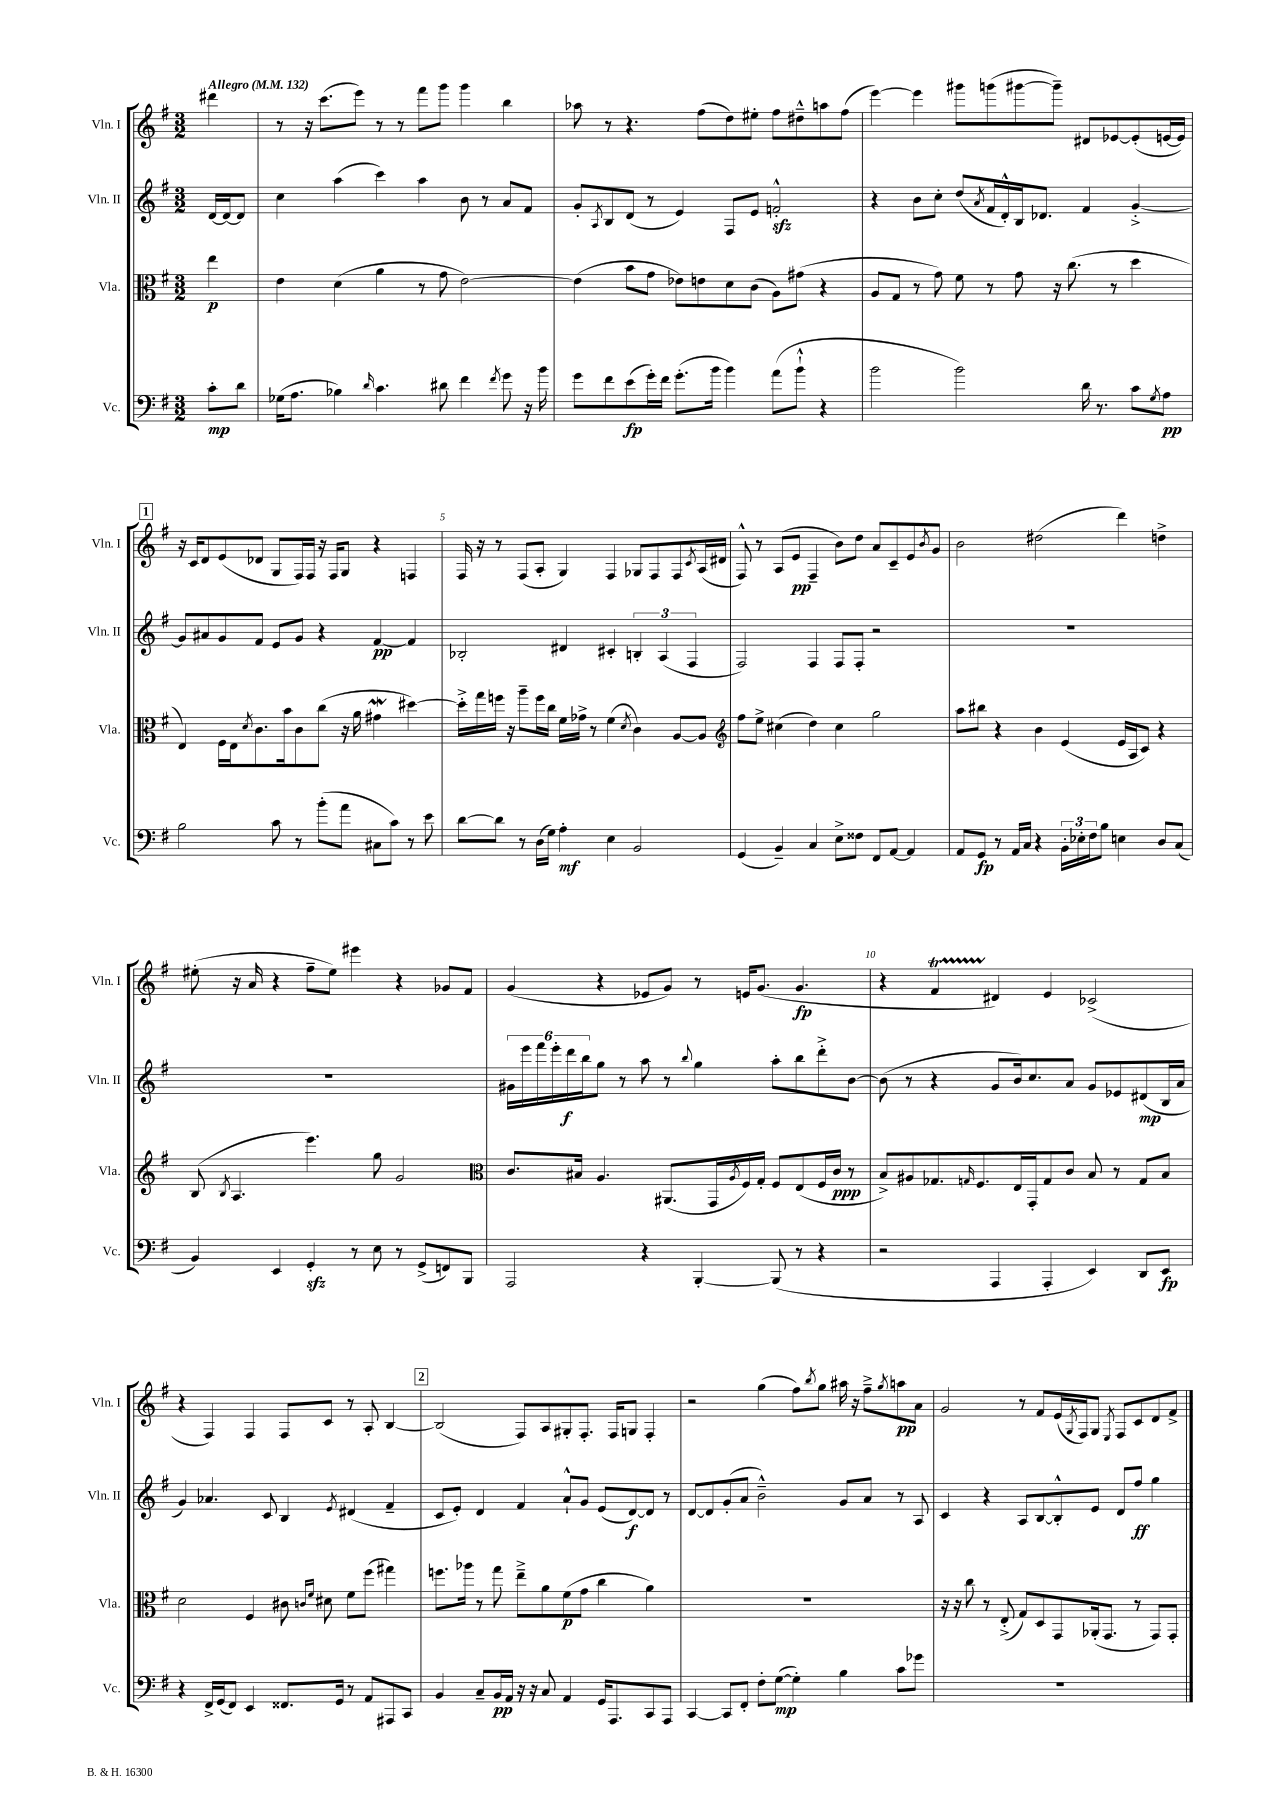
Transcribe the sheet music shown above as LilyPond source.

<<
\new StaffGroup <<
\new Staff = "s0" \with { instrumentName = "Vln. I" shortInstrumentName = "Vln. I" } {
    \clef treble \key g \major \numericTimeSignature \time 3/2 \partial 4 \tempo "Allegro" 4 = 132
    dis'''4 |
    r8 r16 c'''8.( e'''8) r8 r8 fis'''8 g'''8 g'''4 b''4 |
    aes''8 r8 r4. fis''8( d''8) eis''8-. fis''8 dis''8---^ a''8 fis''8( |
    e'''4~) e'''4 gis'''8 g'''8( gis'''8~ gis'''8--) dis'8 ees'8~ ees'8-.( e'16~ e'16) |
    \mark \markup { \box "1" } r16 c'16 d'8 e'8( des'8 g8 fis16) fis16 r16 fis16 g8 r4 f4 |
    fis16 r16 r8 fis8( a8-. g4) fis4 ges8 fis8 fis8 \acciaccatura { c'8 } a16( dis'16 |
    fis8-^) r8 a8( e'8\pp fis4-- b'8) d''8 a'8 c'8-- e'8 \acciaccatura { b'8 } g'8 |
    b'2 dis''2( d'''4) d''4-> |
    eis''8-.( r16 a'16 r4 fis''8-- eis''8) eis'''4 r4 ges'8 fis'8 |
    g'4( r4 ees'8 g'8) r8 e'16 g'8.( g'4.\fp |
    r4 fis'4\startTrillSpan dis'4\stopTrillSpan) e'4 ces'2->( |
    r4 fis4) fis4 fis8 c'8 r8 a8-. b4~ |
    \mark \markup { \box "2" } b2( fis8) a8 gis8-. fis8.-. fis16 g8 fis4-. |
    r2 g''4( fis''8) \acciaccatura { b''8 } g''8 ais''16 r16 fis''8---> \acciaccatura { g''8 } a''8\pp a'8 |
    g'2 r8 fis'8 e'16( \acciaccatura { g8 } fis16) g8 \acciaccatura { e8 } fis8 c'8 d'8 fis'8-> \bar "|." |
}
\new Staff = "s1" \with { instrumentName = "Vln. II" shortInstrumentName = "Vln. II" } {
    \clef treble \key g \major \numericTimeSignature \time 3/2 \partial 4
    d'16~ d'16~ d'8 |
    c''4 a''4( c'''4) a''4 b'8 r8 a'8 fis'8 |
    g'8-. \acciaccatura { a8 } b8 d'8( r8 e'4) fis8 e'8 f'2-.-^\sfz |
    r4 b'8 c''8-. d''8( \acciaccatura { a'8 } fis'16 d'16-.-^) b16 des'8. fis'4 g'4~-.-> |
    \mark \markup { \box "1" } g'8 ais'8 g'8 fis'8 e'8 g'8 r4 fis'4~\pp fis'4 |
    bes2-. dis'4 cis'4-. \tuplet 3/2 { b4-. a4( fis4 } |
    fis2) fis4 fis8 fis8-. r2 |
    R1. |
    R1. |
    \tuplet 6/4 { gis'16 e'''16 fis'''16 e'''16-. d'''16\f b''16 } g''8 r8 a''8 r8 \appoggiatura { b''8 } g''4 a''8-. b''8 d'''8-.-> b'8~ |
    b'8( r8 r4 g'8 b'16) c''8. a'8 g'8 ees'8 dis'8\mp( b16 a'16 |
    g'4) aes'4. c'8 b4 \acciaccatura { e'8 } dis'4( fis'4-- |
    \mark \markup { \box "2" } c'8 e'8-.) d'4 fis'4 a'8-!-^ g'8 e'8( d'8~\f) d'8 r8 |
    d'8~ d'8 g'8-.( a'8 b'2---^) g'8 a'8 r8 a8 |
    c'4 r4 a8 b8~ b8-.-^ e'8 d'8 fis''8\ff g''4 \bar "|." |
}
\new Staff = "s2" \with { instrumentName = "Vla." shortInstrumentName = "Vla." } {
    \clef alto \key g \major \numericTimeSignature \time 3/2 \partial 4
    e''4\p |
    e'4 d'4( a'4 r8 g'8 e'2~) |
    e'4( b'8 g'8 ees'8) e'8 d'8 c'8( a8) gis'8( r4 |
    a8 g8 r8 g'8) fis'8 r8 g'8 r16 c''8.( r8 d''4 |
    \mark \markup { \box "1" } e4) fis16 e16 \acciaccatura { d'8 } c'8. b'16 c'8 c''8( r16 a'16 gis'4\mordent dis''4~) |
    dis''16-.-> g''16 f''16 r16 a''8-- f''16 c''16 fis'16 ges'16-> r8 fis'4( \acciaccatura { d'8 } c'4) a8~ a8 |
    \clef treble fis''8 e''8-> cis''4( d''4) cis''4 g''2 |
    a''8 bis''8 r4 b'4 e'4( e'16 a16 c'8) r4 |
    b8( \acciaccatura { b8 } a4. e'''4.) g''8 g'2 |
    \clef alto c'8. bis16 a4. ais,8.( g,16 \acciaccatura { a8 } fis16) g16-. fis8 e8( fis16 c'16\ppp r8 |
    b8->) ais8 ges8. \grace { g16 } fis8. e16 g,16-. g8 c'8 b8 r8 g8 b8 |
    d'2 fis4 cis'8 \grace { c'16 fis'16 } dis'8 fis'8 fis''8( gis''4) |
    \mark \markup { \box "2" } f''8. aes''16 r8 g''8 e''8---> a'8 fis'8\p( g'8 c''4 a'4) |
    R1. |
    r16 r16 c''8 r8 e8-.->( g8) d8 g,8 aes,16-.( g,8. r8 g,8) g,8-. \bar "|." |
}
\new Staff = "s3" \with { instrumentName = "Vc." shortInstrumentName = "Vc." } {
    \clef bass \key g \major \numericTimeSignature \time 3/2 \partial 4
    c'8-.\mp d'8 |
    ges16( a8. bes4) \grace { d'16 } c'4. dis'8 fis'4 \acciaccatura { fis'8 } g'8 r16 b'16 |
    g'8 fis'8 e'8\fp( g'16-.) fis'16 g'8.-.( b'16 b'4) a'8( b'8-!-^ r4 |
    b'2 b'2) d'16 r8. c'8 \acciaccatura { g8 } a8\pp |
    \mark \markup { \box "1" } b2 c'8 r8 b'8-.( a'8 cis8 c'8) r8 e'8 |
    d'8~ d'8 r8 d16( g16) a4-.\mf e4 b,2 |
    g,4( b,4--) c4 e8-> fisis8 fis,8 a,8~ a,4 |
    a,8 g,8\fp r8 a,16 c16 r4 \tuplet 3/2 { b,16-. ees16-. fis16 } b8 e4 d8 c8( |
    b,4) e,4 g,4-.\sfz r8 e8 r8 g,8->( f,8) b,,8 |
    a,,2 r4 b,,4~-. b,,8( r8 r4 |
    r2 a,,4 a,,4-. e,4) d,8 e,8\fp |
    r4 fis,16-> g,16( fis,8) e,4 fisis,8. g,16 r8 a,8 ais,,8 c,8 |
    \mark \markup { \box "2" } b,4 c8-- b,16\pp a,16 r16 r16 c8 a,4 g,16 a,,8. c,8 a,,8 |
    c,4~ c,8 fis,8-. fis8-. g8~\mp( g4-.) b4 c'8 ges'8 |
    R1. \bar "|." |
}
>>
>>
\layout { \context { \Score \override BarNumber.break-visibility = ##(#f #t #t) barNumberVisibility = #(every-nth-bar-number-visible 5) } }
